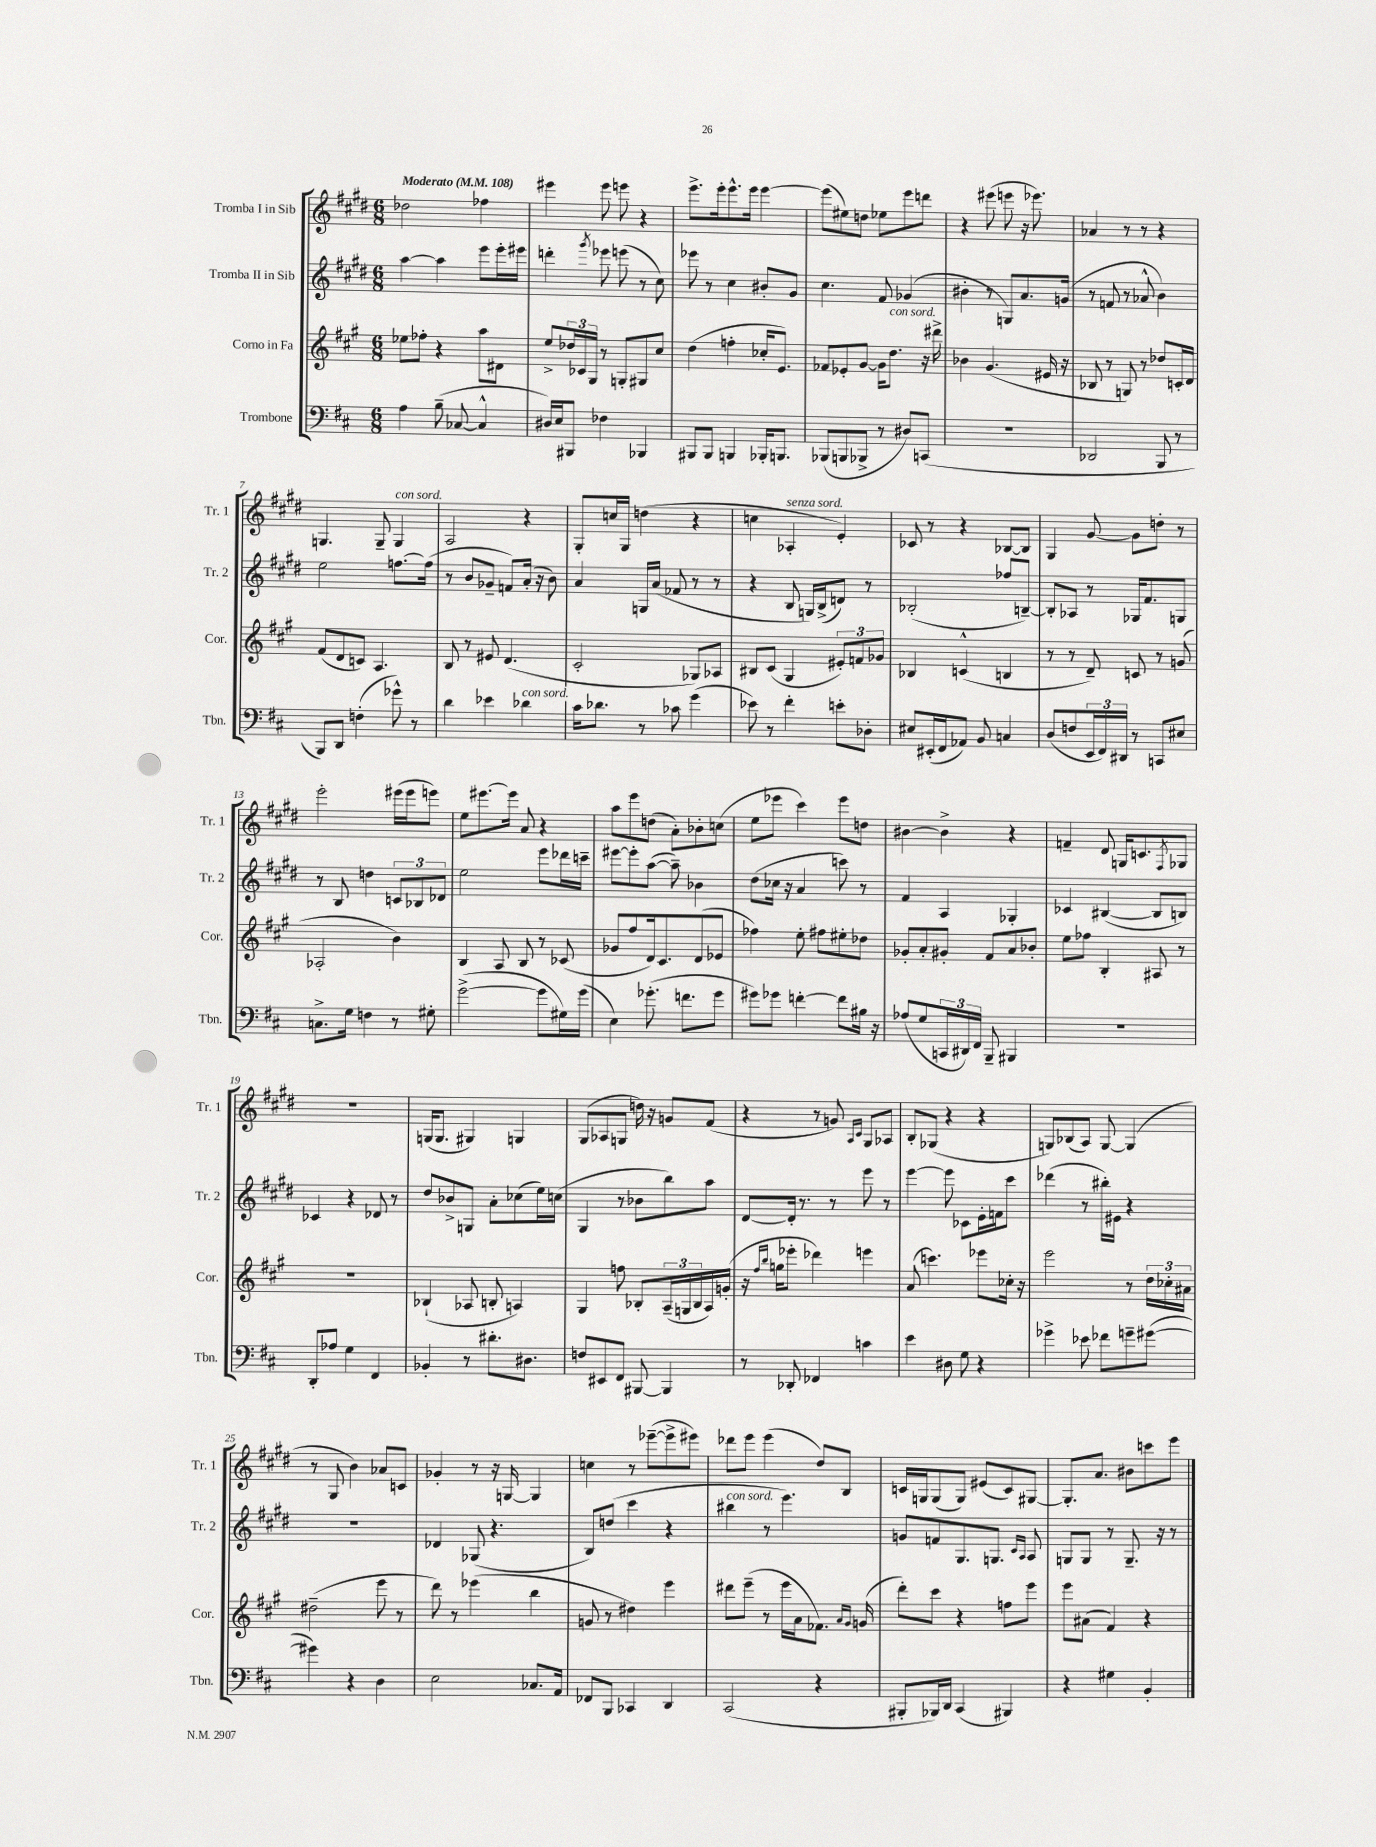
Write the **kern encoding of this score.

**kern	**kern	**kern	**kern
*staff4	*staff3	*staff2	*staff1
*clefF4	*clefG2	*clefG2	*clefG2
*k[f#c#]	*k[f#c#g#]	*k[f#c#g#d#]	*k[f#c#g#d#]
*M6/8	*M6/8	*M6/8	*M6/8
*MM108	*MM108	*MM108	*MM108
4A\	8ee-\L	[4aa\	2dd-\
.	8ff-'\J	.	.
(8B~\	4r	4aa\]	.
[8C-/	.	.	.
4C-^^/]	8aa\L	8eee\L	4ff-\
.	8d#\J	16eee'\L	.
.	.	16eee#\JJ	.
=	=	=	=
16D#/LL)	8ee^/L	4ddd'\	4eee#\
16E/J	.	.	.
8BBB#/J	24dd-/L	.	.
.	24c-/	.	.
.	24G#/JJ	.	.
.	.	8qggg#/	.
4F-\	8r	8eee-\	8eee#\
.	8G'/L	(8eee\	8eee\
4BBB-/	8G#/	8r	4r
.	8cc#/J	8cc#\)	.
=	=	=	=
8BBB#/L	(4dd\	8eee-\	8.eee^\L
8BBB#/J	.	8r	.
.	.	.	16eee'\k
4BBB/	4ff'\	4cc#\	8.eee^^\
.	.	.	16eee\Jk
16BBB-'/LK	16cc-'/LK	8b#'/L	[4eee\
8.BBB/J	8.e/J)	.	.
.	.	8g#/J	.
=	=	=	=
(8BBB-/L	8f-/L	4.cc#\	(8eee\]L
8BBB/	8e-'/	.	8ee#\)
8BBB-^/J	[8g#/J	.	8dd\J
8r	16g#\]LK	8f#/	8ee-\L
.	8.dd\J	.	.
8D#/L)	.	(4g-/	8eee\
(8CC/J	16r	.	8ddd\J
.	16ddd#^\	.	.
=	=	=	=
2.r	4b-\	4b#'\	4r
.	(4.g#/	8r	(8eee#\
.	.	8G/L)	8eee\
.	.	8.a/	16r
.	.	.	8.eee-\)
.	16e#/	.	.
.	16r	(16g/Jk	.
=	=	=	=
2DD-/	8B-/	8r	4a-/
.	8r	8f/	.
.	8G/)	8r	8r
.	8r	8a-^^/	8r
8BBB/	8dd-/L	4b\)	4r
8r	16c'/L	.	.
.	16d/JJ	.	.
=	=	=	=
8BBB/L)	(8f#/L	2ee\	4.G/
8DD/J	8d/	.	.
(4F'\	8c/J)	.	.
.	4.A/	.	8G~/
8g-^^\)	.	[8.ff\L	4G/
8r	.	.	.
.	.	(16ff\]Jk	.
=	=	=	=
4d\	8B/	8r	2A/
.	8r	8b/L	.
4e-\	8e#/	8g-~/J	.
.	(4.d/	8f/L)	.
4d-\	.	(16a'/Jk	4r
.	.	16r	.
.	.	8b\)	.
=	=	=	=
16c#\LK	2c#'/	4a/	8G#'/L
8.d-\J	.	.	.
.	.	.	16cc/L
.	.	.	16G#/JJ
8r	.	16G/LL	(4dd\
.	.	(16a/JJ	.
8c-\	.	8f-/	.
(4g\	8G-/L)	8r	4r
.	8A-/J	8r	.
=	=	=	=
8e-\)	8B#/L	4r	4cc\
8r	(8c#/J	.	.
4f#'\	4G#/	8B/	4A-'/
.	.	16G/LL)	.
.	.	(16B^/J	.
8e'\L	12e#'/L)	8d/J)	4e'/)
.	12f/	.	.
8D-'\J	.	8r	.
.	12g-/J	.	.
=	=	=	=
8E#/L	4B-/	(2B-'/	8c-/
(16EE#'/L	.	.	8r
16FF#/J	.	.	.
8AA-/J)	(4c^^/	.	4r
8BB/	.	.	.
4C/	4B/	8ff-/L	[8B-/L
.	.	[8B~/J)	8B-/]J
=	=	=	=
(8D/L	8r	8B'/]L	4G#/
8F/	8r	8A-/J	.
24EE/L	8d~/)	8r	[8g#/
24FF#/)	.	.	.
24DD#/JJ	.	.	.
8r	8c/	16G-/LK	8g#\]L
.	.	8.f#/	.
8CC/L	8r	.	8dd'\J
8E#/J	(8g/	8G/J	8r
=	=	=	=
8.C^\L	2A-'/	8r	2eee'\
.	.	8B/	.
16G\Jk	.	.	.
4F\	.	4dd\	.
8r	4b\)	12c/L	(16eee#\LL
.	.	.	16eee#\J
.	.	12B-/	.
8G#'\	.	.	8eee\J)
.	.	12d-/J	.
=	=	=	=
([2g^\	4B/	2ee\	8ee\L
.	.	.	[8.eee#\
.	8A/	.	.
.	.	.	16eee#\]Jk
.	8B/	.	8a/
8g\]L	8r	8eee\L	4r
16G#\L)	(8c-/	16ddd-\L	.
(16g\JJ	.	16ccc~\JJ	.
=	=	=	=
4E\)	8g-/L	[8eee#\L	8aa\L
.	8ff#/	8eee#'\]	8eee\
(8.g-'\	16d/k)	([8aa\J	(8dd\J
.	8.c#/	.	.
.	.	8aa~\])	8a'\L)
8.f\L	.	.	.
.	(8d/	4b-\	8b-'\
8g-\J	8e-/J	.	(8cc\J
=	=	=	=
8g#\L)	4ff-\)	(8dd#\L	8ee\L
8g-\J	.	16cc-\Jk	8eee-\J
.	.	16r	.
[4f'\	8ee'\	4a/	4ccc#\)
.	8ff#\L	.	.
8f\]L	8ee#'\	8ccc\)	8eee-\L
16B#\Jk	8dd-\J	8r	8dd\J
16r	.	.	.
=	=	=	=
(8A-/L	8g-'/L	4f#/	[4b#\
8G/	8a'/	.	.
24CC/L	8g#'/J	4A/	4b#^\]
24DD#/)	.	.	.
24FF#/JJ	.	.	.
8BBB~/	8f#/L	.	.
4BBB#/	8a/	4G-'/	4r
.	8b-'/J	.	.
=	=	=	=
2.r	8ee\L	4c-/	4f~/
.	8ff-\J	.	.
.	4B'/	([4B#/	8d#/
.	.	.	16G/LK
.	.	.	8.c/
.	8A#/	8B#/]L	.
.	.	.	8qF#/
.	8r	8B/J)	8G-/J
=	=	=	=
8DD'/L	2.r	4c-/	2.r
8A-/J	.	.	.
4G\	.	4r	.
4FF#/	.	8d-/	.
.	.	8r	.
=	=	=	=
4BB-'/	(4B-`/	8dd#/L	(16G/LK
.	.	.	8.G/J
.	.	8b-^/	.
8r	8A-/	8G/J	4G#/)
8.d#'\L	8B'/	8a'\L	.
.	4A/)	(8cc-\	4G/
8.D#\J	.	.	.
.	.	16ee\L)	.
.	.	(16cc\JJ	.
=	=	=	=
8F/L	4G#/	4G#/	(8G#/L
8EE#/	.	.	8A-/
8FF#/J	8ff\	8r	8G/J
[8BBB#/	8B-'/L	8b-\L	16dd\)
.	.	.	16r
4BBB#/]	(24A~/L	8bb\)	8g/L
.	24G/	.	.
.	24B-/	.	.
.	16A/)	8aa\J	(8f#/J
.	(16g'/JJ	.	.
=	=	=	=
8r	16r	[8d#/L	4r
.	16qqff#/LL	.	.
.	16qqbb/JJ	.	.
.	16gg\LK	.	.
8DD-'/	8eee-'\J	16d#'/]Jk	.
.	.	8.r	.
4FF-/	4ddd-\)	.	8r
.	.	8r	8g/)
.	.	.	16qqA/LL
.	.	.	16qqc#/JJ
4c\	4eee\	8eee\	8G#/L
.	.	8r	8A-/J
=	=	=	=
4e\	(8a/	[4eee\	8B'/L
.	4.ccc\)	.	(8G-/J
8D#\	.	8eee\]	4r
8G\	.	8c-\L	.
4r	8eee-\L	16e'\L	4r
.	.	16f\J	.
.	16cc-'\Jk	8ccc#\J	.
.	16r	.	.
=	=	=	=
4g-^\	2eee\	(4ddd-\	8G/L)
.	.	.	(8B-/
8e-\	.	8r	8A/J)
8f-\L	.	16bb#'\LL)	[8G/
.	.	16e#\JJ	.
8g~\	8r	4r	(4G/]
([8g#\J	24dd\LL	.	.
.	24cc-'\	.	.
.	24a#\JJ	.	.
=	=	=	=
4g#\])	(2dd#~\	2.r	8r
.	.	.	8G#/
4r	.	.	4b\)
4D\	8eee\	.	8a-/L
.	8r	.	8c/J
=	=	=	=
2E\	8ddd\)	4d-/	4g-'/
.	8r	.	.
.	(4eee-\	(8G-/	8r
.	.	4.r	16r
.	.	.	[16G/
8.C-/L	4bb\	.	4G/]
16AA/Jk	.	.	.
=	=	=	=
8FF-/L	8g/	8B/L)	4cc\
8BBB/J	8r	(8dd/J	.
4CC-/	4dd#\)	4ccc#\	8r
.	.	.	([8eee-~\L
4DD/	4eee\	4r	8eee-^\]
.	.	.	8eee#\J)
=	=	=	=
(2CC#/	8ddd#\L	4bb#\	8ddd-\L
.	(8eee~\J	.	8eee\J
.	8r	8r	(4eee\
.	16eee\LL	4.eee\)	.
.	16a\J	.	.
4r	8.f-\J)	.	8dd#/L)
.	.	.	8B/J
.	16qqa/LL	.	.
.	16qqg#/JJ	.	.
.	(16g/	.	.
=	=	=	=
8BBB#'/L	8ddd'\L)	8g/L	16c/LL
.	.	.	16G/J
16BBB-/L)	8ccc#\J	8f/	(8G/
16DD/JJ	.	.	.
(4CC#/	4r	8.G#/	8G/J)
.	.	.	(8e#/L
.	.	8.G/J	.
4BBB#/)	8ff\L	.	8c/)
.	.	16qqc#/LL	.
.	.	16qqA/JJ	.
.	8eee\J	8A/	[8G#/J
=	=	=	=
4r	8eee\L	8G/L	8.G#'/]L
.	(8a#\J	8G/J	.
.	.	.	8.a/J
4G#\	4f#/)	8r	.
.	.	8.G~/	8b#\L
4BB'/	4r	.	8ccc\
.	.	16r	.
.	.	8r	8eee\J
==	==	==	==
*-	*-	*-	*-
